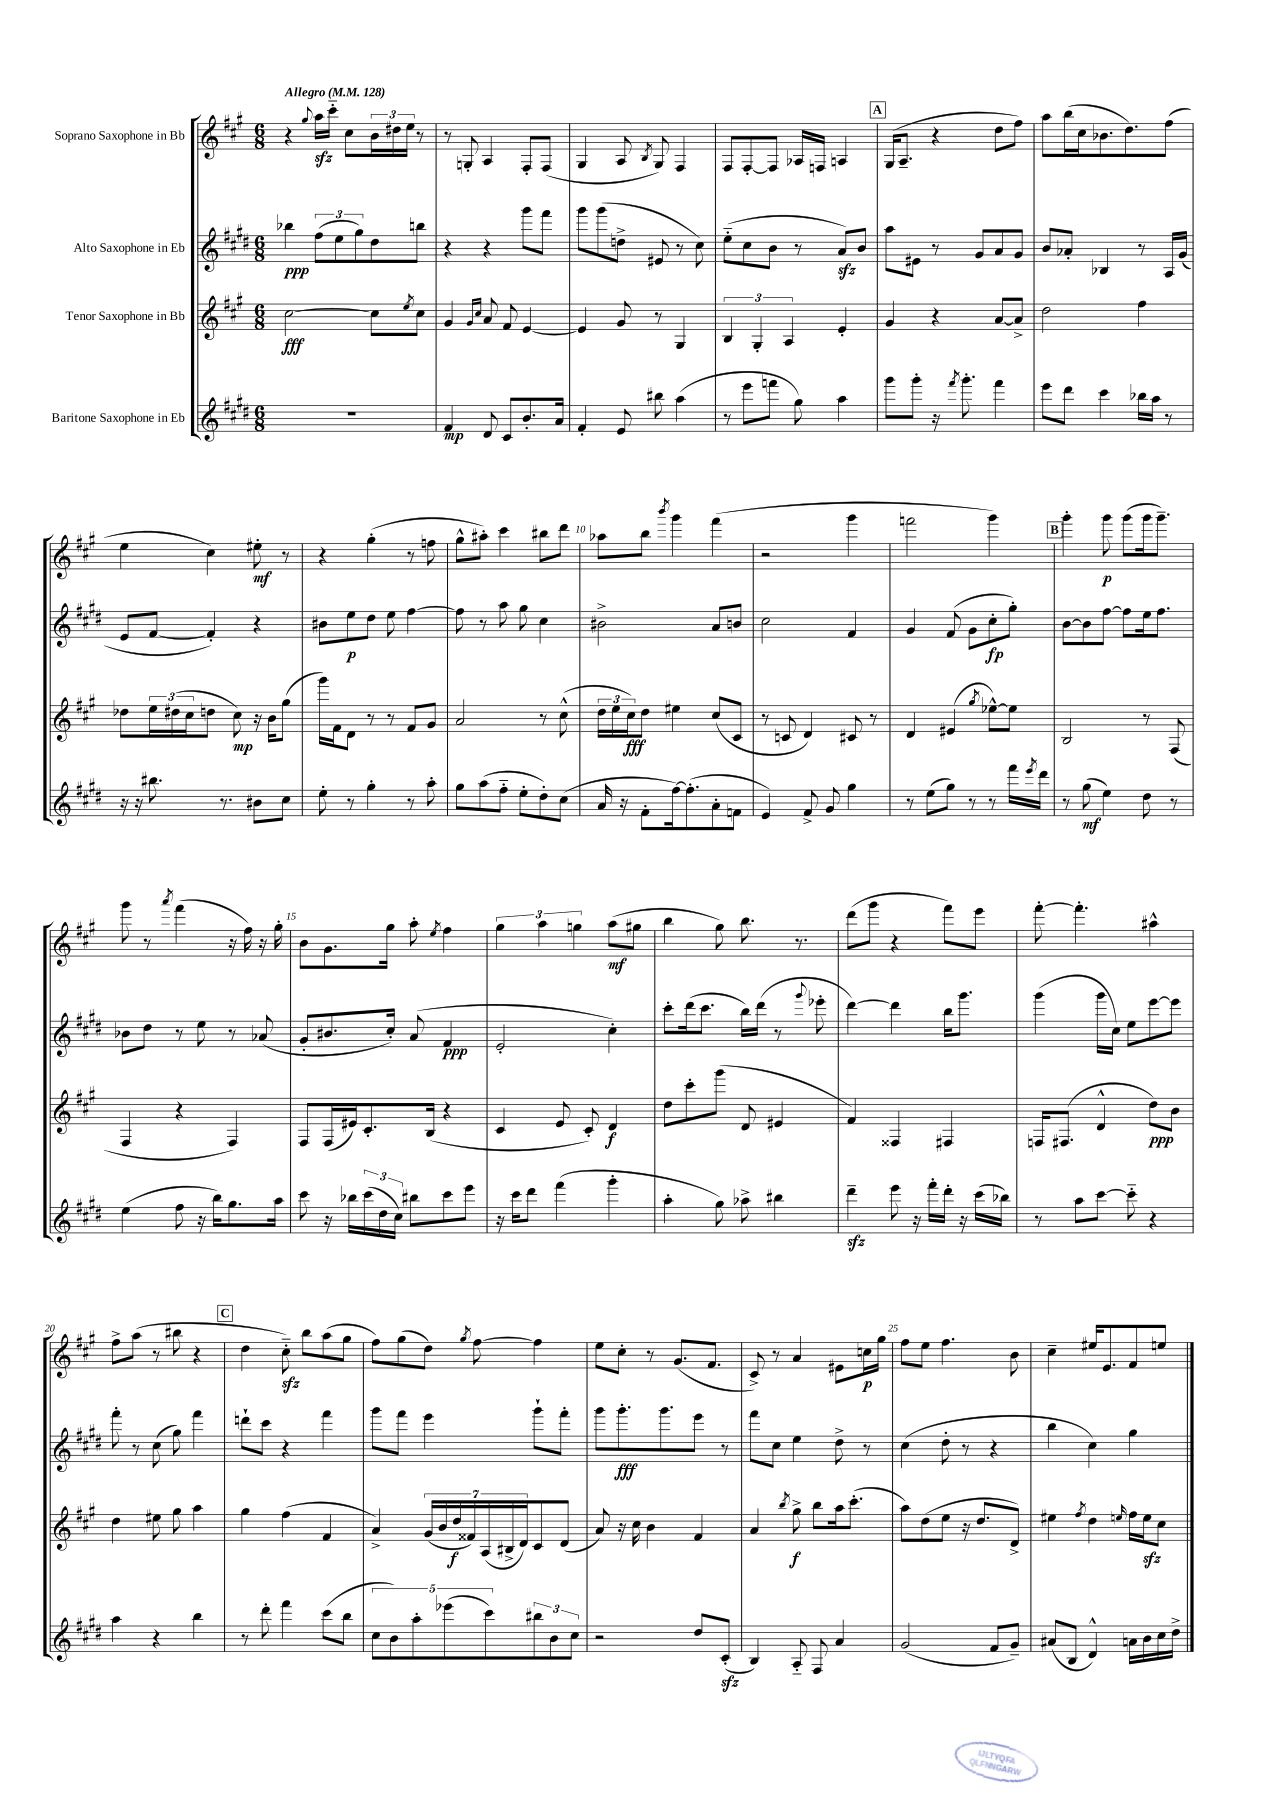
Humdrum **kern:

**kern	**kern	**kern	**kern
*staff4	*staff3	*staff2	*staff1
*clefG2	*clefG2	*clefG2	*clefG2
*k[f#c#g#d#]	*k[f#c#g#]	*k[f#c#g#d#]	*k[f#c#g#]
*M6/8	*M6/8	*M6/8	*M6/8
*MM128	*MM128	*MM128	*MM128
2.r	[2cc#\	4bb-\	4r
.	.	.	8qqgg#/
.	.	(12ff#\L	16aa\LL
.	.	.	16ccc#'~\JJ
.	.	12ee\	.
.	.	.	8cc#\L
.	.	12gg#\)	.
.	8cc#\]L	8dd#\	24b\L
.	.	.	24dd#\
.	.	.	24ee\JJ
.	8qee/	.	.
.	8cc#\J	8bb\J	8r
=	=	=	=
4f#/	4g#/	4r	8r
.	.	.	8G'/
.	16qqg#/LL	.	.
.	16qqcc#/JJ	.	.
8d#/	8a/	4r	4A/
8c#/L	8f#/	.	.
8.b'/	[4e/	8ggg#\L	8F#'/L
.	.	8fff#\J	(8F#/J
16a/Jk	.	.	.
=	=	=	=
4f#'/	4e/]	8ggg#\L	4G#/
.	.	(8ggg#\	.
8e/	8g#/	8dd^\J	8A/
.	.	.	8qB/
8bb#\	8r	8e#/	8G#/)
(4aa\	4G#/	8r	4F#/
.	.	8cc#\)	.
=	=	=	=
8r	6B/	(8ee'~\L	8F#/L
8eee\L	.	8cc#\	[8F#'/
.	6G#'/	.	.
8fff\J	.	8b\J	8F#/]J
.	6A/	.	.
8gg#\)	.	8r	16A-/LL
.	.	.	16F/JJ
4aa\	4e'/	8a/L)	4A/
.	.	8b/J	.
=	=	=	=
8ggg#\L	4g#/	8aa\L	(16G#/LK
.	.	.	8.A~/J
8ggg#'\J	.	8e#\J	.
16r	4r	8r	4r
8qfff#/	.	.	.
8.ggg#'\	.	.	.
.	.	8g#/L	.
4fff#\	[8a/L	8a/	8dd\L
.	8a^/]J	8g#/J	8ff#\J)
=	=	=	=
8eee\L	2dd\	8b/L	8aa\L
8ddd#\J	.	8a-'/J	(16bb\L
.	.	.	16cc#\J
4ccc#\	.	4B-/	8.b-\
.	.	.	8.dd\)
16bb-\LL	4ff#\	8r	.
16aa\JJ	.	.	.
8r	.	16A/LL	(8ff#\J
.	.	(16g#/JJ	.
=	=	=	=
16r	8dd-\L	8e/L	4ee\
16r	.	.	.
8.bb#\	24ee\L	[8f#/J	.
.	(24dd#\	.	.
.	24cc#\J	.	.
.	8dd\J	4f#'/])	4cc#\)
8.r	.	.	.
.	8cc#\)	.	.
8b#\L	16r	4r	8ee#'\
.	16b\LK	.	.
8cc#\J	(8gg#\J	.	8r
=	=	=	=
8ee'\	16ggg#\LL)	8b#\L	4r
.	16f#\J	.	.
8r	8d\J	8ee\	.
4gg#'\	8r	8dd#\J	(4gg#'\
.	8r	8ee\	.
8r	8f#/L	[4ff#\	8r
8aa'\	8g#/J	.	8ff\
=	=	=	=
8gg#\L	2a/	8ff#\]	8gg#^^\L
(8aa\	.	8r	8aa#'\J)
8ff#'~\J	.	8aa\	4ccc#\
8ee'\L	.	8gg#\	.
8dd#'\)	8r	4cc#\	8bb#\L
(8cc#\J	(8cc#^^\	.	8ddd\J
=	=	=	=
16a/	24dd\LL	2b#^\	8aa-\L
.	24ee\	.	.
16r	.	.	.
.	24cc#\J)	.	.
8f#'\L	8dd\J	.	8bb\J
.	.	.	8qbbb/
[16ff#\k)	4ee#\	.	4ggg#\
(8.ff#'\]	.	.	.
8a'\	(8cc#/L	8a/L	(4fff#\
8f\J	8c#/J	8b/J	.
=	=	=	=
4e/)	8r	2cc#\	2r
.	8c/	.	.
8f#^/	4d/)	.	.
8g#/	.	.	.
4gg#\	8c#/	4f#/	4ggg#\
.	8r	.	.
=	=	=	=
8r	4d/	4g#/	2fff\
(8ee\L	.	.	.
8gg#\J)	(4e#/	(8f#/	.
8r	.	8g#\L	.
.	8qgg#/	.	.
8r	[8ee-^^\L)	8cc#'\	4ggg#\)
16fff#\LL	8ee-\]J	8gg#'\J)	.
8qeee/	.	.	.
16ddd#\JJ	.	.	.
=	=	=	=
8r	2B/	[8b\L	4ggg#'\
(8gg#\	.	8b\]	.
4ee\)	.	[8ff#\J	8ggg#\
.	.	8ff#\]L	(8ggg#\L
8dd#\	8r	16ee\k	16ggg#\k
.	.	8.ff#\J	8.ggg#~\J)
8r	(8F#/	.	.
=	=	=	=
(4ee\	4F#/	8b-\L	8ggg#\
.	.	8dd#\J	8r
.	.	.	8qaaa/
8ff#\	4r	8r	(4fff#\
16r	.	8ee\	.
16bb\LK)	.	.	.
8.gg#\	4F#/)	8r	16r
.	.	.	16ff#\)
.	.	(8a-/	16r
16aa\Jk	.	.	16gg#'\
=	=	=	=
8ccc#\	8F#/L	8g#'/L	8b\L
16r	(16F#/L	8.b#/	8.g#\
16bb-\LL	16e#/J)	.	.
(24ccc#\	8.c#'/	.	.
24dd#\	.	.	.
.	.	16cc#'/Jk)	16gg#\Jk
24cc#\JJ)	.	.	.
8bb#\L	.	(8a/	8aa'\
.	(16B/Jk	.	.
.	.	.	8qee/
8ccc#\	4r	4f#/	4ff#\
8eee\J	.	.	.
=	=	=	=
16r	4c#/	2e'/	6gg#\
16ccc#\LK	.	.	.
8ddd#\J	.	.	.
.	.	.	6aa\
(4fff#\	8e/	.	.
.	.	.	6gg\
.	8c#'/)	.	.
4ggg#'\	4d/	4cc#'\)	(8aa\L
.	.	.	8gg#\J
=	=	=	=
4aa'\	8dd\L	8ccc#'\L	4bb\
.	8ccc#'\	(16ddd#\k	.
.	.	8.ccc#\J	.
8gg#\)	(8ggg#\J	.	8gg#\)
8aa-^\	8d/	16bb\LL)	8.bb\
.	.	(16ddd#\JJ	.
4bb#\	4e#/	8r	.
.	.	.	8.r
.	.	8qqggg#/	.
.	.	8eee-'\	.
=	=	=	=
4ddd#~\	4f#/)	[4ddd#\)	(8ddd\L
.	.	.	8ggg#\J
8eee\	4F##/	4ddd#\]	4r
16r	.	.	.
16fff#'\LL	.	.	.
16ddd#'\JJ	4F#/	16bb\LK	8fff#\L)
16r	.	8.ggg#\J	.
(16ccc#\LL	.	.	8eee\J
16bb-\JJ)	.	.	.
=	=	=	=
8r	16F/LK	(4ggg#\	[8fff#'\
.	(8.F#/J	.	.
8aa\L	.	.	4.fff#'\]
[8ccc#\J	4d^^/	16ggg#\LL	.
.	.	16cc#\JJ)	.
8ccc#'~\]	.	8ee\L	.
4r	8dd\L)	[8eee\	4aa#^^\
.	8b\J	8eee\]J	.
=	=	=	=
4aa\	4dd\	8fff#'\	8ff#^\L
.	.	8r	(8aa\J
4r	8ee#\	(8cc#\	8r
.	8gg#\	8gg#\)	8bb#\
4bb\	4aa\	4fff#\	4r
=	=	=	=
8r	4gg#\	8ddd`\L	4dd\
8ddd#'\	.	8ccc#\J	.
4fff#\	(4ff#\	4r	8cc#'~\)
.	.	.	8bb\L
(8ccc#\L	4f#/	4fff#\	(8aa\
8bb\J	.	.	8gg#\J
=	=	=	=
10cc#\L	4a^/)	8ggg#\L	8ff#\L)
10b\)	.	.	.
.	.	8fff#\J	(8gg#\
10aa'\	.	.	.
.	(28g#/LL	4eee\	8dd\J)
.	28b/	.	.
(10eee-\	.	.	.
.	28dd/	.	.
.	28f##/)	.	.
.	.	.	8qgg#/
.	.	.	[8ff#\
.	(28A/	.	.
10ccc#\)	.	.	.
.	28B#^/	.	.
.	28d/J)	.	.
12bb#\	8c#/	8ggg#`\L	4ff#\]
12b\	.	.	.
.	(8d/J	8fff#'\J	.
12cc#\J	.	.	.
=	=	=	=
2r	8a/)	8ggg#\L	8ee\L
.	16r	8.ggg#'\	8cc#'\J
.	16cc#\	.	.
.	4b\	.	8r
.	.	8.ggg#\	.
.	.	.	(8.g#/L
8dd#/L	4f#/	8eee\J	.
.	.	.	8.f#/J
(8c#'/J	.	8r	.
=	=	=	=
4B/)	4a/	8fff#\L	8c#^/)
.	.	8cc#\J	8r
.	8qbb/	.	.
8A'~/	8gg#^\	4ee\	4a/
8F#/	8bb\L	.	.
4a/	16aa\k	8dd#^\	8e#\L
.	(8.ccc#'\J	.	.
.	.	8r	16cc\L
.	.	.	16gg#\JJ
=	=	=	=
(2g#/	8aa\L)	(4cc#\	8ff#\L
.	(8dd\	.	8ee\J
.	8ee\J	8dd#'\	4.ff#\
.	16r	8r	.
.	8.dd/L	.	.
8f#/L	.	4r	.
8g#~/J)	8d^/J)	.	8b\
=	=	=	=
(8a#/L	4ee#\	4bb\	4cc#~\
8B/J	.	.	.
.	8qff#/	.	.
4d#^^/)	4dd\	4cc#\)	16ee#/LK
.	.	.	8.e/
.	16qqee/	.	.
16a\LL	16ff#\LL	4gg#\	8f#/
16b\	16ee\J	.	.
16cc#\	8cc#\J	.	8ee/J
16dd#^\JJ	.	.	.
==	==	==	==
*-	*-	*-	*-
